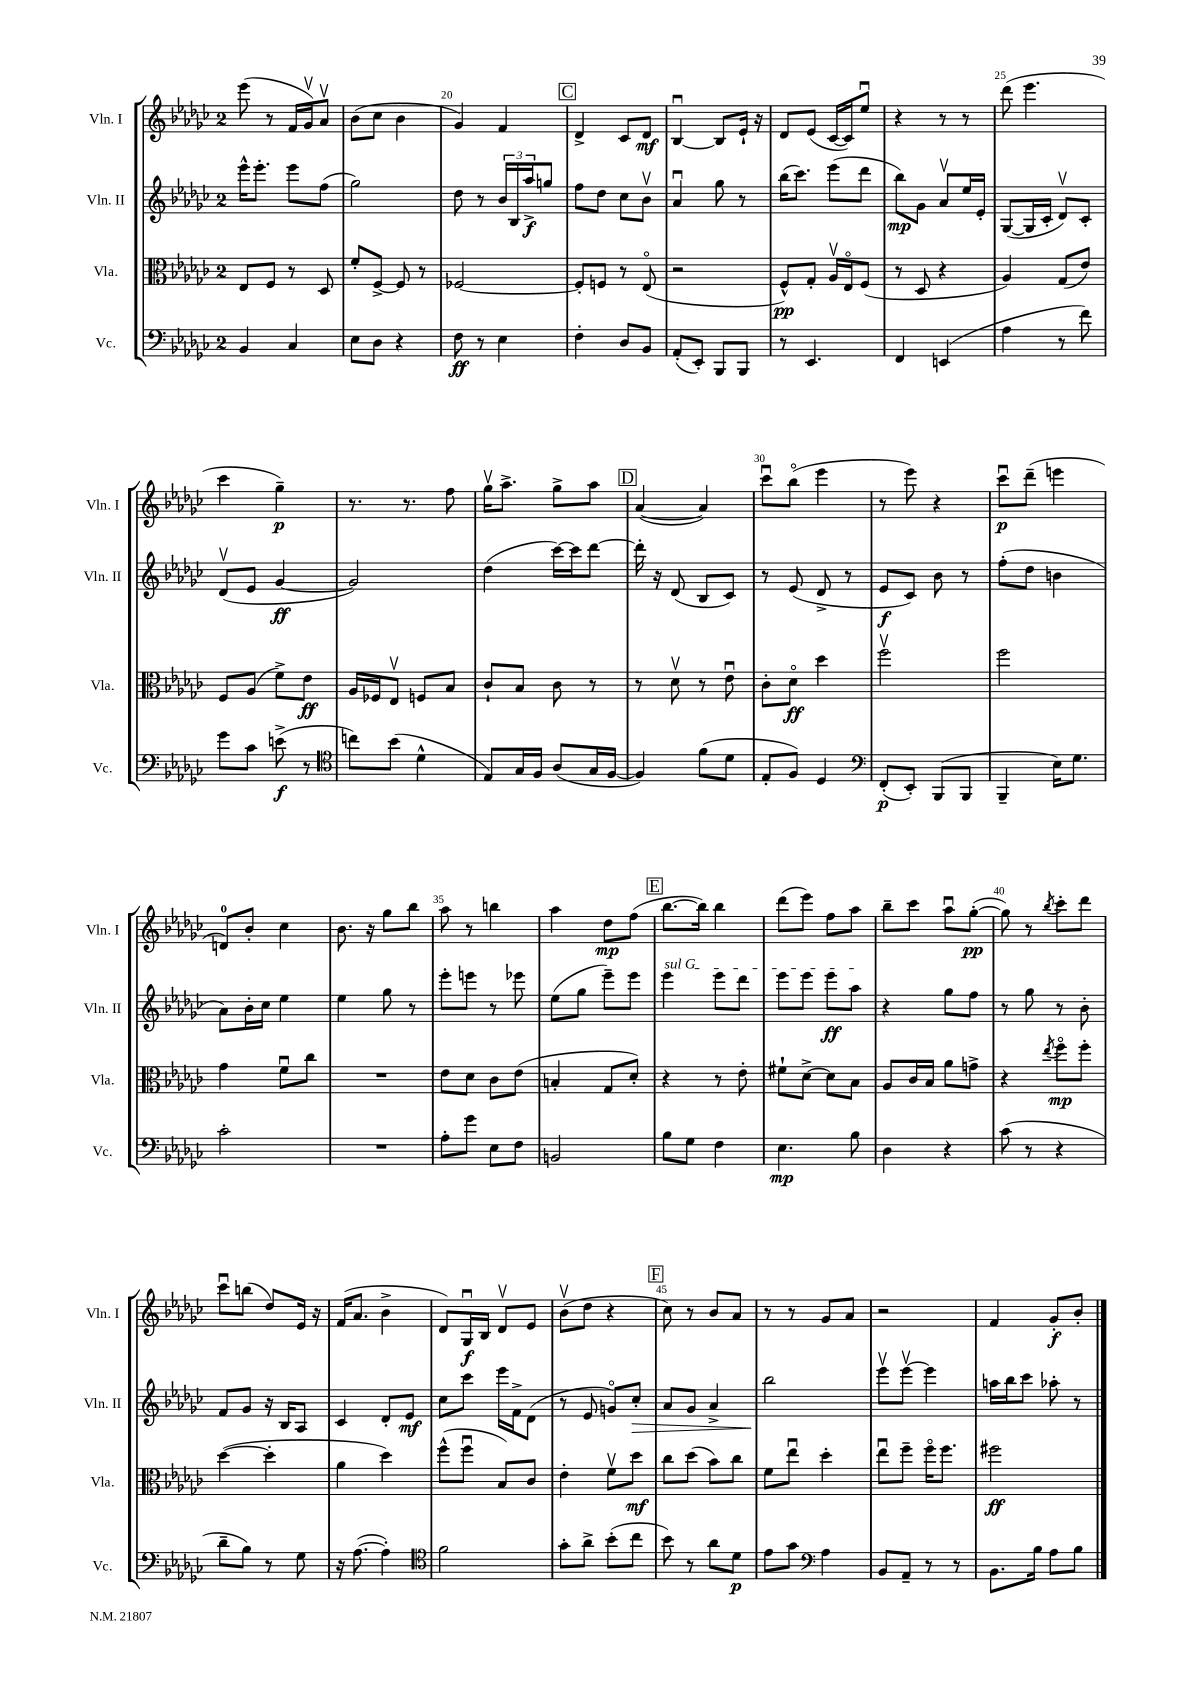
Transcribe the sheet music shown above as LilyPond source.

<<
\new StaffGroup <<
\new Staff = "s0" \with { instrumentName = "Vln. I" shortInstrumentName = "Vln. I" } {
    \clef treble \key ges \major \once \override Staff.TimeSignature.style = #'single-digit \time 2/4
    ees'''8( r8 f'16 ges'16\upbow) aes'8\upbow |
    bes'8( ces''8 bes'4 |
    ges'4) f'4 |
    \mark \markup { \box "C" } des'4-> ces'8 des'8\mf |
    bes4~\downbow bes8 ees'16-! r16 |
    des'8 ees'8( ces'16~ ces'16) ees''8\downbow |
    r4 r8 r8 |
    des'''8( ees'''4. |
    ces'''4 ges''4--\p) |
    r8. r8. f''8 |
    ges''16\upbow aes''8.-> ges''8-> aes''8 |
    \mark \markup { \box "D" } aes'4~( aes'4) |
    ces'''8\downbow bes''8\flageolet( ees'''4 |
    r8 ees'''8) r4 |
    ces'''8\downbow\p des'''8--( e'''4 |
    d'8-0) bes'8-. ces''4 |
    bes'8. r16 ges''8 bes''8 |
    aes''8 r8 b''4 |
    aes''4 des''8\mp f''8( |
    \mark \markup { \box "E" } bes''8.~ bes''16) bes''4 |
    des'''8( ees'''8) f''8 aes''8 |
    bes''8-- ces'''8 aes''8\downbow ges''8~-.\pp( |
    ges''8) r8 \acciaccatura { bes''8 } ces'''8-. des'''8 |
    ces'''8\downbow b''8( des''8) ees'16 r16 |
    f'16( aes'8. bes'4-> |
    des'8) ges16\downbow\f bes16 des'8\upbow ees'8 |
    bes'8\upbow( des''8 r4 |
    \mark \markup { \box "F" } ces''8) r8 bes'8 aes'8 |
    r8 r8 ges'8 aes'8 |
    r2 |
    f'4 ges'8-.\f bes'8-. \bar "|." |
}
\new Staff = "s1" \with { instrumentName = "Vln. II" shortInstrumentName = "Vln. II" } {
    \clef treble \key ges \major \once \override Staff.TimeSignature.style = #'single-digit \time 2/4
    ees'''16-^ ees'''8.-. ees'''8 f''8( |
    ges''2) |
    des''8 r8 \tuplet 3/2 { bes'16 bes16 aes''16->\f } g''8 |
    \mark \markup { \box "C" } f''8 des''8 ces''8 bes'8\upbow |
    aes'4\downbow ges''8 r8 |
    bes''16( ces'''8.) ees'''8( des'''8 |
    bes''8\mp) ges'8 aes'8\upbow ees''16 ees'16-. |
    ges8~( ges16 ces'16-. des'8\upbow) ces'8-. |
    des'8\upbow( ees'8 ges'4~\ff |
    ges'2) |
    des''4( ces'''16~) ces'''16 des'''8~ |
    \mark \markup { \box "D" } des'''16-. r16 des'8( bes8 ces'8) |
    r8 ees'8( des'8-> r8 |
    ees'8\f ces'8) bes'8 r8 |
    f''8-.( des''8 b'4 |
    aes'8) bes'16-. ces''16 ees''4 |
    ees''4 ges''8 r8 |
    ees'''8-. e'''8 r8 ees'''8 |
    ees''8( ges''8 ees'''8--) ees'''8 |
    \mark \markup { \box "E" } \once \override TextSpanner.bound-details.left.text = \markup { \italic "sul G" } ees'''4\startTextSpan ees'''8 des'''8 |
    ees'''8 ees'''8 ees'''8\ff aes''8\stopTextSpan |
    r4 ges''8 f''8 |
    r8 ges''8 r8 bes'8-. |
    f'8 ges'8 r16 bes16 aes8 |
    ces'4 des'8-. ees'8\mf |
    ces''8 ces'''8 ees'''16 f'16-> des'8( |
    r8 ees'8 g'8\flageolet) ces''8-.\> |
    \mark \markup { \box "F" } aes'8 ges'8 aes'4-> |
    bes''2\! |
    ees'''8\upbow ees'''8~\upbow ees'''4 |
    a''16 bes''16 ces'''8 aes''8-. r8 \bar "|." |
}
\new Staff = "s2" \with { instrumentName = "Vla." shortInstrumentName = "Vla." } {
    \clef alto \key ges \major \once \override Staff.TimeSignature.style = #'single-digit \time 2/4
    ees8 f8 r8 des8 |
    f'8-. f8~-> f8 r8 |
    fes2~ |
    \mark \markup { \box "C" } fes8-. f8 r8 ees8\flageolet( |
    r2 |
    f8-^\pp) ges8-. aes16\upbow ees16\flageolet f8( |
    r8 des8 r4 |
    aes4) ges8( ees'8) |
    f8 aes8( f'8->) ees'8\ff |
    aes16 fes16 ees8\upbow f8 bes8 |
    ces'8-! bes8 ces'8 r8 |
    \mark \markup { \box "D" } r8 des'8\upbow r8 ees'8\downbow |
    ces'8-. des'8\flageolet\ff des''4 |
    f''2\upbow |
    f''2 |
    ges'4 f'8\downbow ces''8 |
    R2 |
    ees'8 des'8 ces'8 ees'8( |
    b4-. ges8 des'8-.) |
    \mark \markup { \box "E" } r4 r8 ees'8-. |
    fis'8-! des'8~-> des'8 bes8 |
    aes8 ces'16 bes16 aes'8 g'8-> |
    r4 \acciaccatura { ees''8 } f''8\flageolet\mp f''8-. |
    des''4~( des''4-. |
    aes'4 des''4) |
    f''8-^( f''8\downbow bes8) ces'8 |
    ees'4-. f'8\upbow des''8\mf |
    \mark \markup { \box "F" } ces''8 des''8( bes'8) ces''8 |
    f'8 ees''8\downbow des''4-. |
    ees''8\downbow f''8-- f''16\flageolet f''8. |
    fis''2\ff \bar "|." |
}
\new Staff = "s3" \with { instrumentName = "Vc." shortInstrumentName = "Vc." } {
    \clef bass \key ges \major \once \override Staff.TimeSignature.style = #'single-digit \time 2/4
    bes,4 ces4 |
    ees8 des8 r4 |
    f8\ff r8 ees4 |
    \mark \markup { \box "C" } f4-. des8 bes,8 |
    aes,8-.( ees,8-.) bes,,8 bes,,8 |
    r8 ees,4. |
    f,4 e,4( |
    aes4 r8 f'8) |
    ges'8 ces'8 e'8->\f( r8 |
    \clef tenor c''8) bes'8( des'4-^ |
    ees8) ges16 f16 aes8( ges16 f16~ |
    \mark \markup { \box "D" } f4) f'8( des'8 |
    ees8-. f8) des4 |
    \clef bass f,8-.\p( ees,8-.) bes,,8( bes,,8 |
    bes,,4-- ees16) ges8. |
    ces'2-. |
    R2 |
    aes8-. ges'8 ees8 f8 |
    b,2 |
    \mark \markup { \box "E" } bes8 ges8 f4 |
    ees4.\mp bes8 |
    des4 r4 |
    ces'8( r8 r4 |
    des'8-- bes8) r8 ges8 |
    r16 aes8.~( aes4-.) |
    \clef tenor f'2 |
    ges'8-. aes'8-> bes'8-.( ces''8 |
    \mark \markup { \box "F" } bes'8) r8 aes'8 des'8\p |
    ees'8 ges'8 \clef bass aes4 |
    bes,8 aes,8-- r8 r8 |
    bes,8. bes16 aes8 bes8 \bar "|." |
}
>>
>>
\layout { \context { \Score currentBarNumber = #18 \override BarNumber.break-visibility = ##(#f #t #t) barNumberVisibility = #(every-nth-bar-number-visible 5) } }
